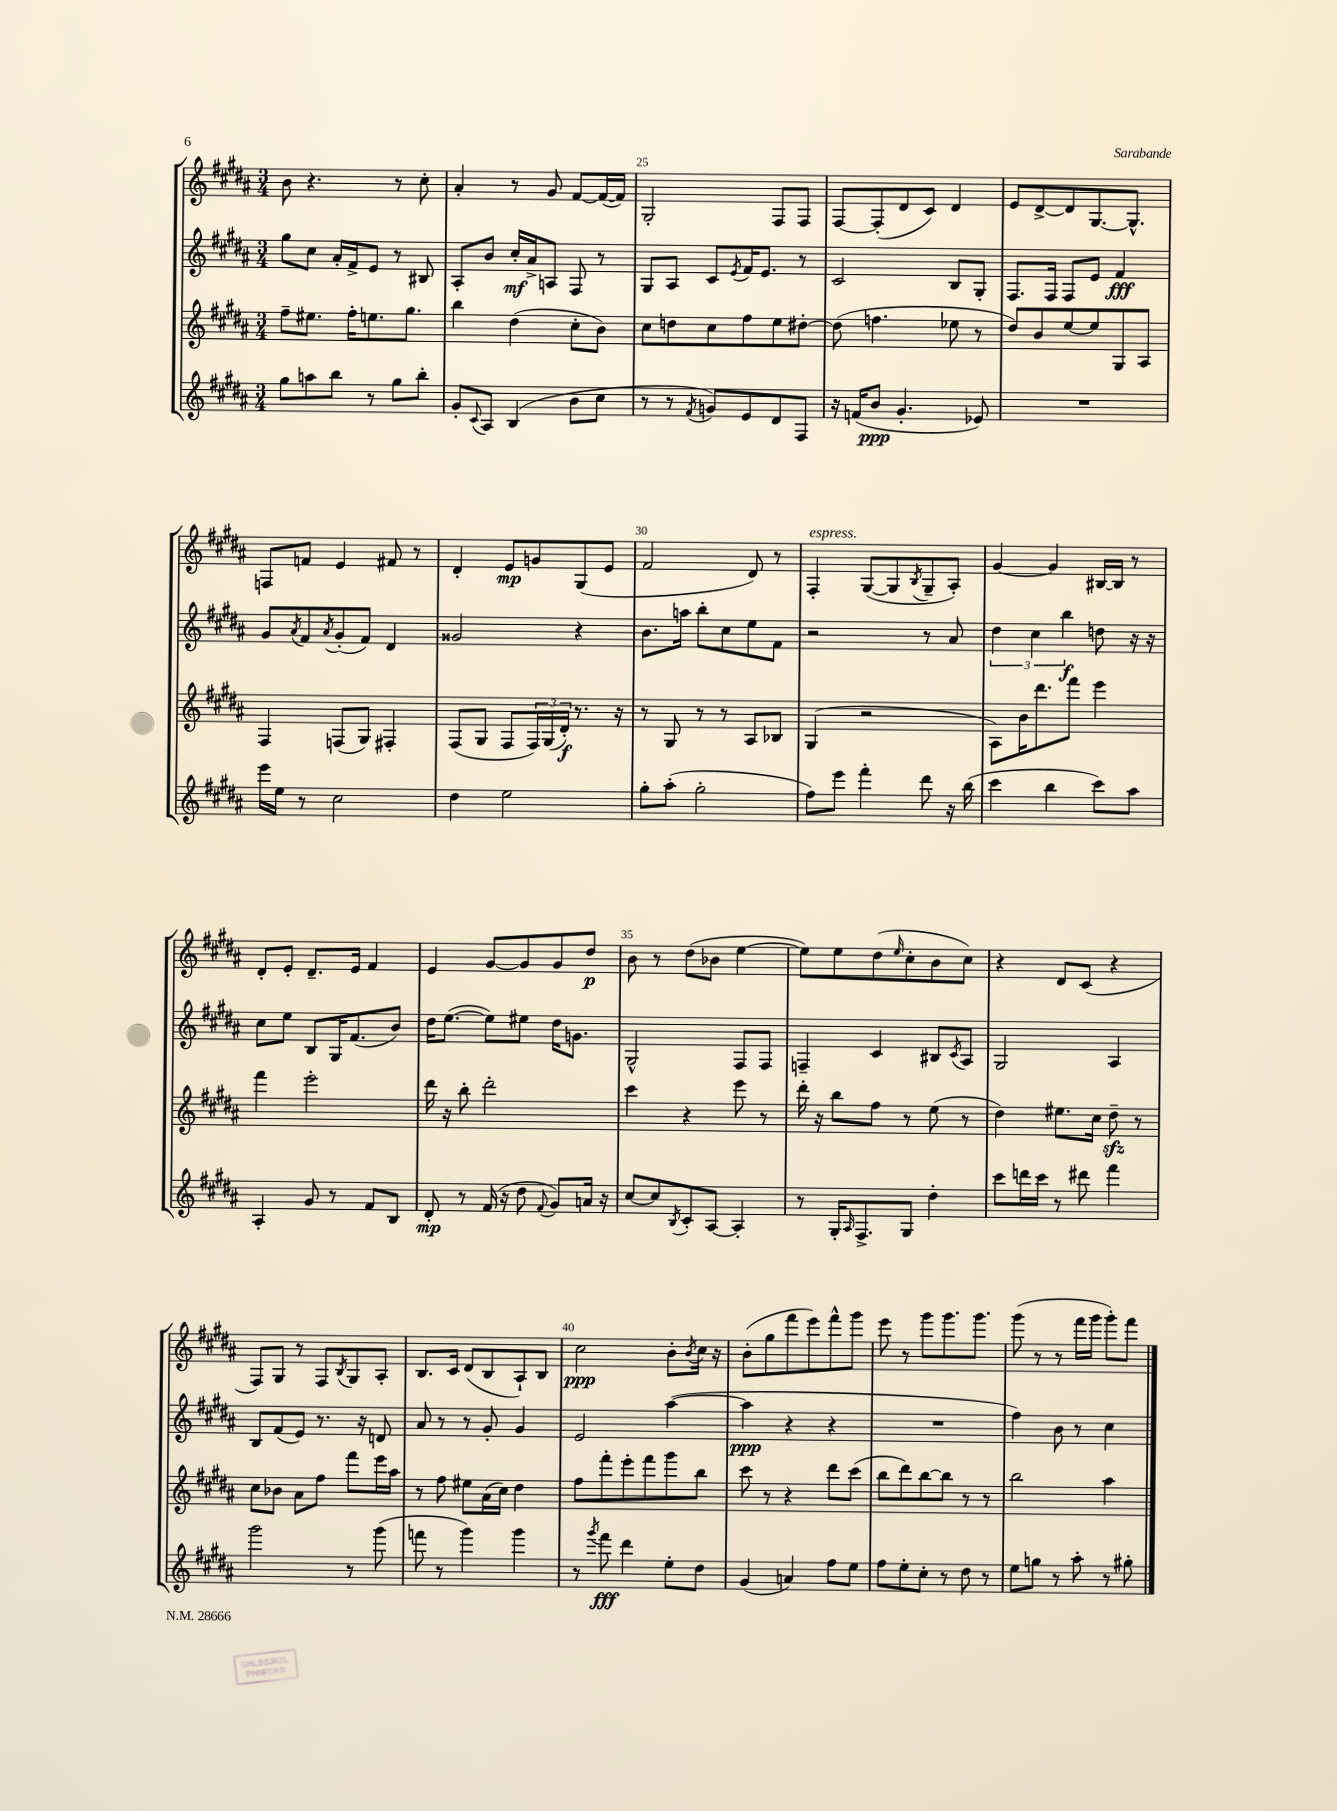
<<
\new StaffGroup <<
\new Staff = "s0" {
    \clef treble \key b \major \numericTimeSignature \time 3/4
    b'8 r4. r8 cis''8-. |
    ais'4-. r8 gis'8 fis'8~ fis'16~( fis'16) |
    gis2-. fis8 fis8 |
    fis8~ fis8-.( dis'8 cis'8) dis'4 |
    e'8 dis'8~-> dis'8 gis8.~ gis8.-^ |
    f8 f'8 e'4 fis'8 r8 |
    dis'4-. e'8\mp g'8 gis8( e'8 |
    fis'2 dis'8) r8 |
    fis4-.^\markup { \italic "espress." } gis8~( gis8 \acciaccatura { b8 } gis8-- ais8-.) |
    gis'4~ gis'4 bis16~ bis16 r8 |
    dis'8-. e'8-. dis'8.-- e'16 fis'4 |
    e'4 gis'8~ gis'8 gis'8 dis''8\p |
    b'8 r8 dis''8( bes'8 e''4~ |
    e''8) e''8 dis''8( \grace { e''16 } cis''8-. b'8 cis''8) |
    r4 dis'8 cis'8( r4 |
    fis8) gis8 r8 fis8 \acciaccatura { b8 } gis8 ais8-. |
    b8. cis'16 dis'8( b8 ais8-!) b8 |
    cis''2\ppp b'8-. \acciaccatura { b'8 } cis''16 r16 |
    b'8-.( gis''8 fis'''8 e'''8) fis'''8-^ gis'''8 |
    e'''8 r8 gis'''8 gis'''8. gis'''8. |
    gis'''8( r8 r8 fis'''16 gis'''16 gis'''8-.) fis'''8 \bar "|." |
}
\new Staff = "s1" {
    \clef treble \key b \major \numericTimeSignature \time 3/4
    gis''8 cis''8 ais'16-. fis'16-> e'8 r8 bis8 |
    ais8-. b'8 cis''16-.\mf ais'16-> a8 fis8 r8 |
    gis8 ais8 cis'8 \acciaccatura { e'8 } fis'16 e'8. r8 |
    cis'2 b8 gis8-. |
    fis8. fis16 fis8 e'8 fis'4\fff |
    gis'8 \acciaccatura { ais'8 } fis'8 \acciaccatura { ais'8 } gis'8-.( fis'8) dis'4 |
    gisis'2 r4 |
    b'8. a''16 b''8-. cis''8 e''8 fis'8 |
    r2 r8 ais'8 |
    \tuplet 3/2 { dis''4 cis''4 b''4\f } d''8 r16 r16 |
    cis''8 e''8 b8 gis16 fis'8.( b'8) |
    dis''16 e''8.~( e''8) eis''8 dis''16 g'8. |
    gis2-^ fis8 fis8 |
    f4-- cis'4 bis8 \acciaccatura { cis'8 } ais8 |
    gis2 ais4 |
    b8 fis'8( e'8) r8. r16 d'8 |
    ais'8 r8 r8 gis'8-. gis'4 |
    e'2 ais''4~( |
    ais''4\ppp r4 r4 |
    R2. |
    fis''4) b'8 r8 cis''4 \bar "|." |
}
\new Staff = "s2" {
    \clef treble \key b \major \numericTimeSignature \time 3/4
    fis''8-- eis''8. fis''16-. e''8. gis''8. |
    b''4 dis''4( cis''8-. b'8) |
    cis''8 d''8 cis''8 fis''8 e''8 dis''8~-. |
    dis''8( f''4. ees''8 r8 |
    dis''8) b'8 e''8~ e''8 gis8 ais8 |
    fis4 f8( gis8) fis4-. |
    fis8( gis8 fis8 \tuplet 3/2 { fis16) gis16( dis'16-.\f) } r8. r16 |
    r8 gis8 r8 r8 ais8 bes8 |
    gis4( r2 |
    ais8) b'16 dis'''8. fis'''8 e'''4 |
    fis'''4 e'''2-. |
    dis'''16 r16 b''8-. dis'''2-. |
    cis'''4 r4 e'''8 r8 |
    dis'''16-. r16 b''8 fis''8 r8 e''8( r8 |
    dis''4) eis''8. cis''16 dis''8--\sfz r8 |
    cis''8 bes'8 ais'8 fis''8 fis'''8 e'''16 ais''16 |
    r8 fis''8 eis''8 ais'16( cis''16) dis''4 |
    fis''8 fis'''8-. e'''8-. fis'''8 gis'''8 b''8 |
    cis'''8 r8 r4 dis'''8 cis'''8( |
    b''8 dis'''8) b''8~ b''8 r8 r8 |
    b''2 ais''4 \bar "|." |
}
\new Staff = "s3" {
    \clef treble \key b \major \numericTimeSignature \time 3/4
    gis''8 a''8 b''8 r8 gis''8 b''8-. |
    gis'8-. \appoggiatura { cis'8 } ais8 b4( b'8 cis''8 |
    r8 r8 \acciaccatura { fis'8 } g'8) e'8 dis'8 fis8 |
    r16 f'16( b'8\ppp gis'4.-. ees'8) |
    R2. |
    e'''16 e''16 r8 cis''2 |
    dis''4 e''2 |
    gis''8-. ais''8-.( gis''2-. |
    fis''8) e'''8 fis'''4-. dis'''8 r16 b''16( |
    cis'''4 b''4 cis'''8) ais''8 |
    ais4-. gis'8 r8 fis'8 b8 |
    dis'8-.\mp r8 fis'16( r16 dis''8 \appoggiatura { fis'8 } gis'8) a'16 r16 |
    cis''8~ cis''8 \acciaccatura { b8 } cis'8-. ais8~ ais4-. |
    r8 gis16-. \grace { ais16 } fis8.-> gis8 dis''4-. |
    cis'''8 d'''16 cis'''16 r8 dis'''8 fis'''4 |
    gis'''2 r8 gis'''8( |
    f'''8 r8 gis'''4) gis'''4 |
    r8 \acciaccatura { gis'''8 } fis'''8\fff dis'''4 e''8-. dis''8 |
    gis'4( a'4) fis''8 e''8 |
    fis''8 e''8-. cis''8-. r8 dis''8 r8 |
    e''8 g''8 r8 ais''8-. r8 gis''8-. \bar "|." |
}
>>
>>
\layout { \context { \Score currentBarNumber = #23 \override BarNumber.break-visibility = ##(#f #t #t) barNumberVisibility = #(every-nth-bar-number-visible 5) } }
